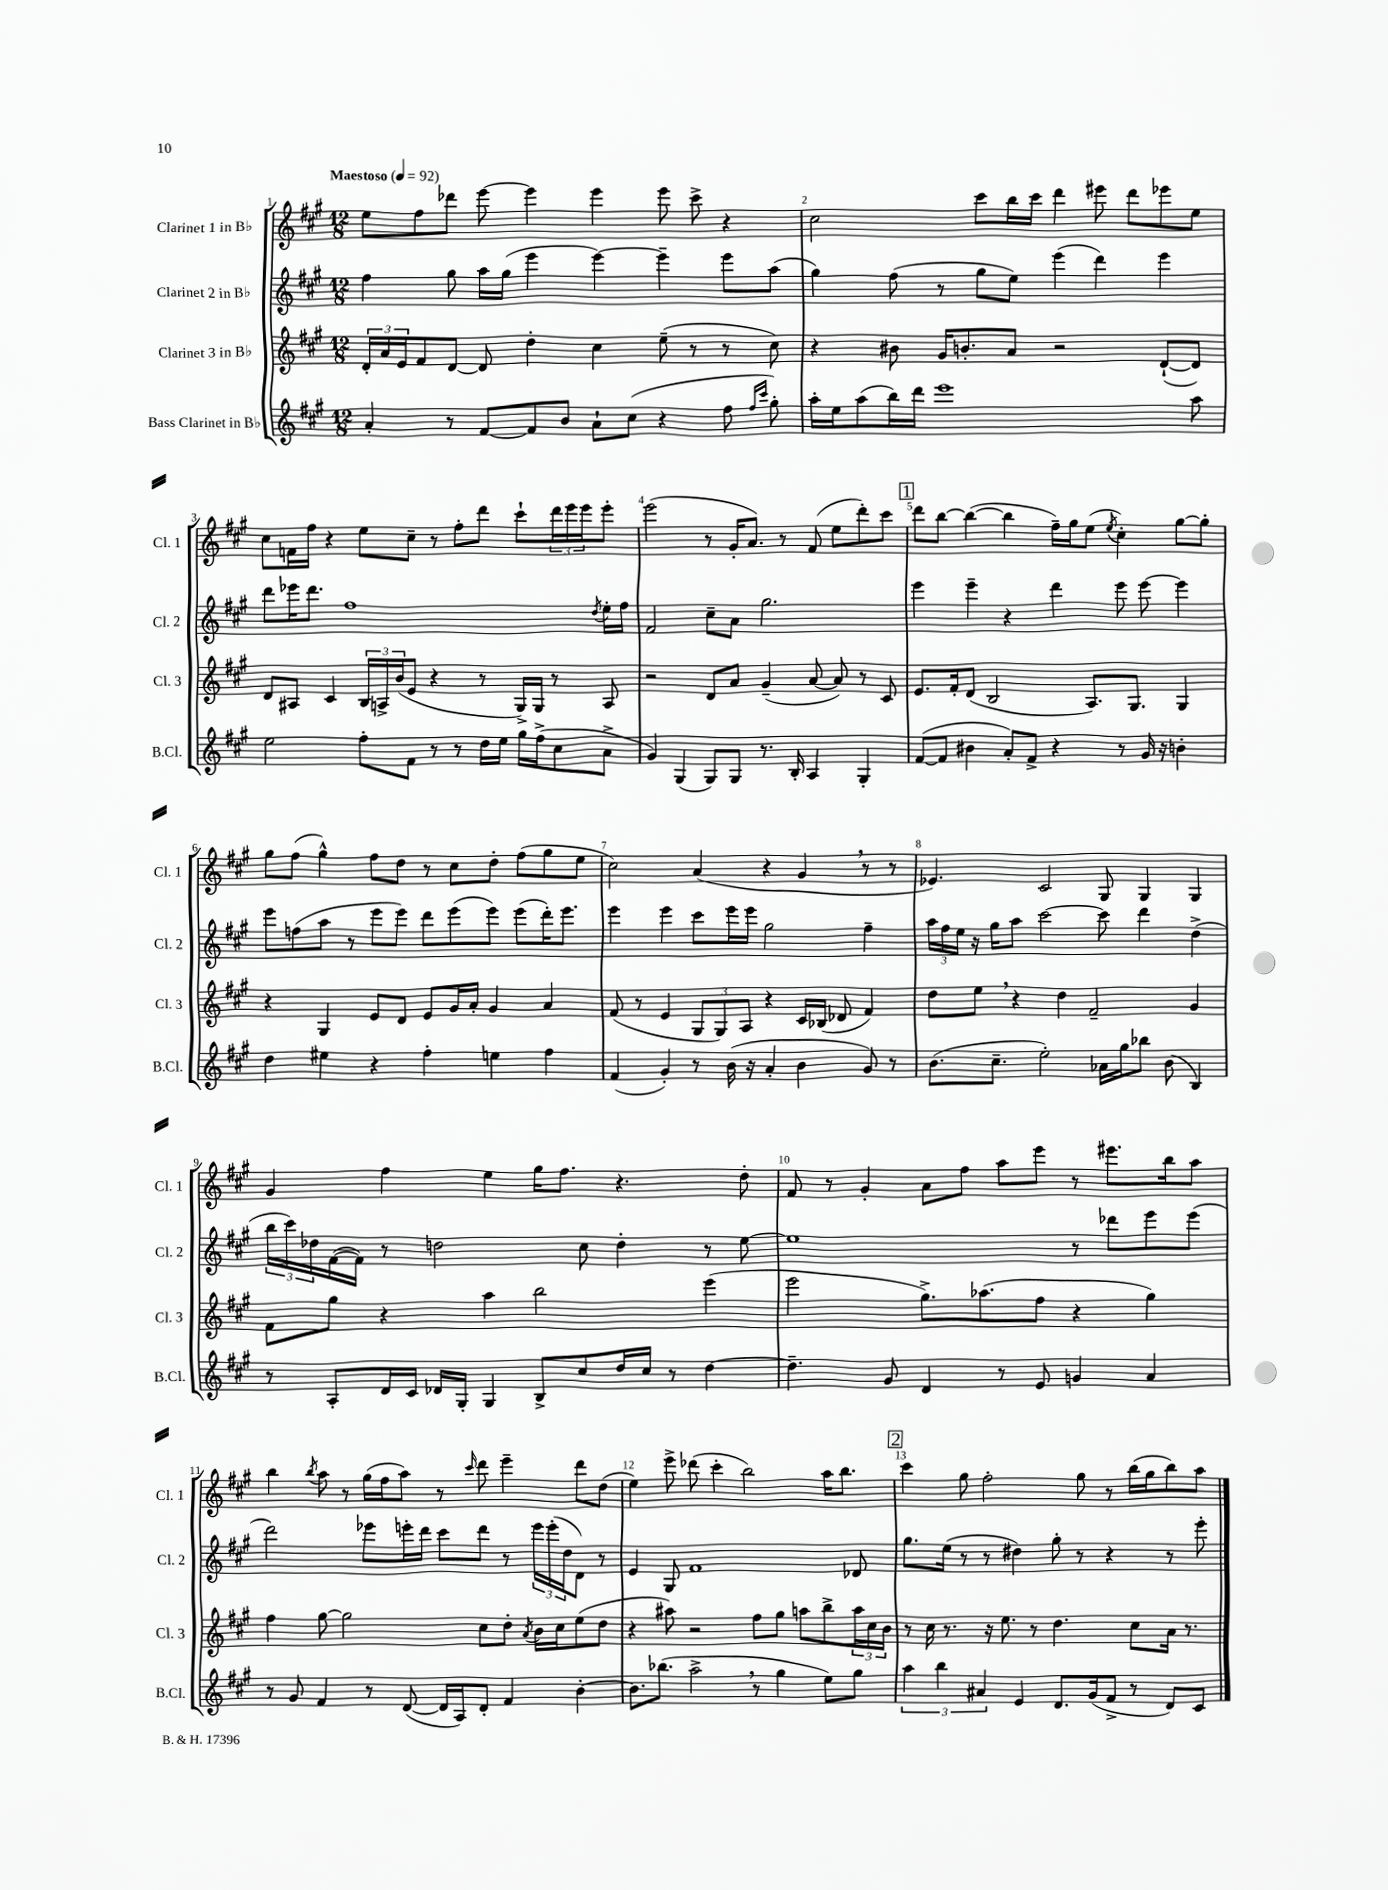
<<
\new StaffGroup <<
\new Staff = "s0" \with { instrumentName = "Clarinet 1 in Bb" shortInstrumentName = "Cl. 1" } {
    \clef treble \key a \major \numericTimeSignature \time 12/8 \tempo "Maestoso" 4 = 92
    e''8 fis''8 des'''8 e'''8~ e'''4 e'''4 e'''8 cis'''8-> r4 |
    cis''2 cis'''8 b''16 cis'''16 d'''4 eis'''8 d'''8 ees'''8 e''8 |
    cis''8 f'16 fis''16 r4 e''8 cis''8-- r8 fis''8-. d'''8 cis'''8-! \tuplet 3/2 { d'''16 e'''16 e'''16 } e'''8-. |
    e'''2( r8 gis'16-. a'8.) r8 fis'8( e''8 d'''8-.) cis'''8 |
    \mark \markup { \box "1" } d'''8 b''8~ b''4~( b''4 fis''16--) gis''16 e''8( \acciaccatura { e''8 } cis''4-.) gis''8~ gis''8-. |
    gis''8 fis''8( gis''4-^) fis''8 d''8 r8 cis''8 d''8-. fis''8( gis''8 e''8 |
    cis''2) a'4( r4 gis'4 \breathe r8 r8 |
    ees'4.) cis'2 gis8 gis4 gis4 |
    gis'4 fis''4 e''4 gis''16 fis''8. r4. d''8-. |
    fis'8 r8 gis'4-. a'8 fis''8 a''8 e'''8 r8 eis'''8. b''16 a''8 |
    b''4 \acciaccatura { b''8 } a''8 r8 gis''16( fis''16 a''8) r8 \grace { cis'''16 } d'''8 e'''4-- d'''8 d''8( |
    e''4) e'''8-> des'''8( cis'''4-. b''2) a''16 b''8. |
    \mark \markup { \box "2" } cis'''4 gis''8 fis''2-. gis''8 r8 b''16( gis''16 b''8) a''8 \bar "|." |
}
\new Staff = "s1" \with { instrumentName = "Clarinet 2 in Bb" shortInstrumentName = "Cl. 2" } {
    \clef treble \key a \major \numericTimeSignature \time 12/8
    fis''4 gis''8 a''16 gis''16( e'''4 e'''4~) e'''4-- e'''8 a''8( |
    gis''4) fis''8( r8 gis''8 e''8) e'''4( d'''4) e'''4 |
    d'''8 ees'''16 d'''8. fis''1 \acciaccatura { d''8 } e''16-. fis''16 |
    fis'2 cis''8-- a'8 gis''2. |
    \mark \markup { \box "1" } e'''4 e'''4-- r4 d'''4 e'''8 e'''8~ e'''4 |
    e'''8 f''8( a''8 r8 e'''8 e'''8) d'''8 e'''8( e'''8) e'''8( d'''16-.) e'''8. |
    e'''4 e'''4 cis'''8 e'''16 e'''16 gis''2 fis''4-- |
    \tuplet 3/2 { a''16 fis''16 e''16 } r16 gis''16 a''8 cis'''2~ cis'''8 d'''4 d''4->( |
    \tuplet 3/2 { b''16 cis'''16) des''16 } fis'16~( fis'16) r8 d''2 cis''8 d''4-. r8 e''8~ |
    e''1 r8 des'''8 e'''8 e'''8( |
    d'''2) ees'''8 e'''16-. d'''16 cis'''8 d'''8 r8 \tuplet 3/2 { e'''16 e'''16-.( d''16 } d'8) r8 |
    e'4 gis8 fis'1 des'8 |
    \mark \markup { \box "2" } gis''8. e''16( r8 r8 dis''4) gis''8-. r8 r4 r8 e'''8-. \bar "|." |
}
\new Staff = "s2" \with { instrumentName = "Clarinet 3 in Bb" shortInstrumentName = "Cl. 3" } {
    \clef treble \key a \major \numericTimeSignature \time 12/8
    \tuplet 3/2 { d'16-. a'16 e'16 } fis'8 d'8~ d'8 d''4-. cis''4 e''8--( r8 r8 cis''8) |
    r4 bis'8 gis'16 b'8.-. a'8 r2 d'8~-!( d'8) |
    d'8 ais8 cis'4 \tuplet 3/2 { b16 a16-> b'16( } e'8 r4 r8 gis16->) gis16 r8 a8 |
    r2 d'8 a'8 gis'4--( a'8~ a'8) r8 cis'8 |
    \mark \markup { \box "1" } e'8. fis'16-. d'8( b2 a8.) gis8. gis4 |
    r4 gis4 e'8 d'8 e'8 gis'16 a'16-. gis'4 a'4 |
    fis'8( r8 e'4 \tuplet 3/2 { gis8 gis8) a8 } r4 cis'16 bes16( des'8 fis'4) |
    d''8 e''8 \breathe r4 d''4 fis'2-- gis'4 |
    fis'8 gis''8 r4 a''4 b''2 e'''4( |
    e'''2 gis''8.->) aes''8.( fis''8 r4 gis''4) |
    fis''4 gis''8~ gis''2 cis''8 d''8-. \acciaccatura { a'8 } b'16 cis''16 e''8( d''8 |
    r4 ais''8) r2 fis''8 gis''8 a''8 b''8-> \tuplet 3/2 { a''16 cis''16 b'16 } |
    \mark \markup { \box "2" } r8 cis''16 r8. r16 e''8. r8 d''4. cis''8 a'16 r8. \bar "|." |
}
\new Staff = "s3" \with { instrumentName = "Bass Clarinet in Bb" shortInstrumentName = "B.Cl." } {
    \clef treble \key a \major \numericTimeSignature \time 12/8
    a'4-. r8 fis'8~ fis'8 b'8 a'8-! cis''8( r4 fis''8 \grace { fis''16 cis'''16 } gis''8-.) |
    a''16-. e''16 a''8( b''16) d'''16 e'''1 a''8 |
    e''2 fis''8-. fis'8 r8 r8 d''16 e''16 gis''16 fis''16->( cis''8 a'8-> |
    gis'4) gis4( gis8) gis8 r8. b16-. a4 gis4-. |
    \mark \markup { \box "1" } fis'8~( fis'8 bis'4 a'8-.) fis'8-> r4 r8 gis'16 r16 b'4-. |
    d''4 eis''4 r4 fis''4-. e''4 fis''4 |
    fis'4( gis'4-.) r8 b'16( r16 a'4-. b'4 gis'8) r8 |
    b'8.( cis''8.-- e''2-.) aes'16 gis''16 bes''8 b'8( b4) |
    r8 a8-. d'16 cis'16 des'16 gis16-. gis4 b8-> cis''8 d''16 cis''16 r8 d''4~ |
    d''4.-- gis'8 d'4 r8 e'8 g'4 a'4 |
    r8 gis'8 fis'4 r8 d'8~( d'16 a16) d'8-. fis'4 b'4~-. |
    b'8. bes''8.( a''2-> \breathe r8 gis''4 e''8) gis''8 |
    \mark \markup { \box "2" } \tuplet 3/2 { a''4 b''4 ais'4 } e'4 d'8. gis'16( fis'8-> r8 d'8) cis'8 \bar "|." |
}
>>
>>
\layout { \context { \Score \override BarNumber.break-visibility = ##(#f #t #t) barNumberVisibility = #all-bar-numbers-visible } }
